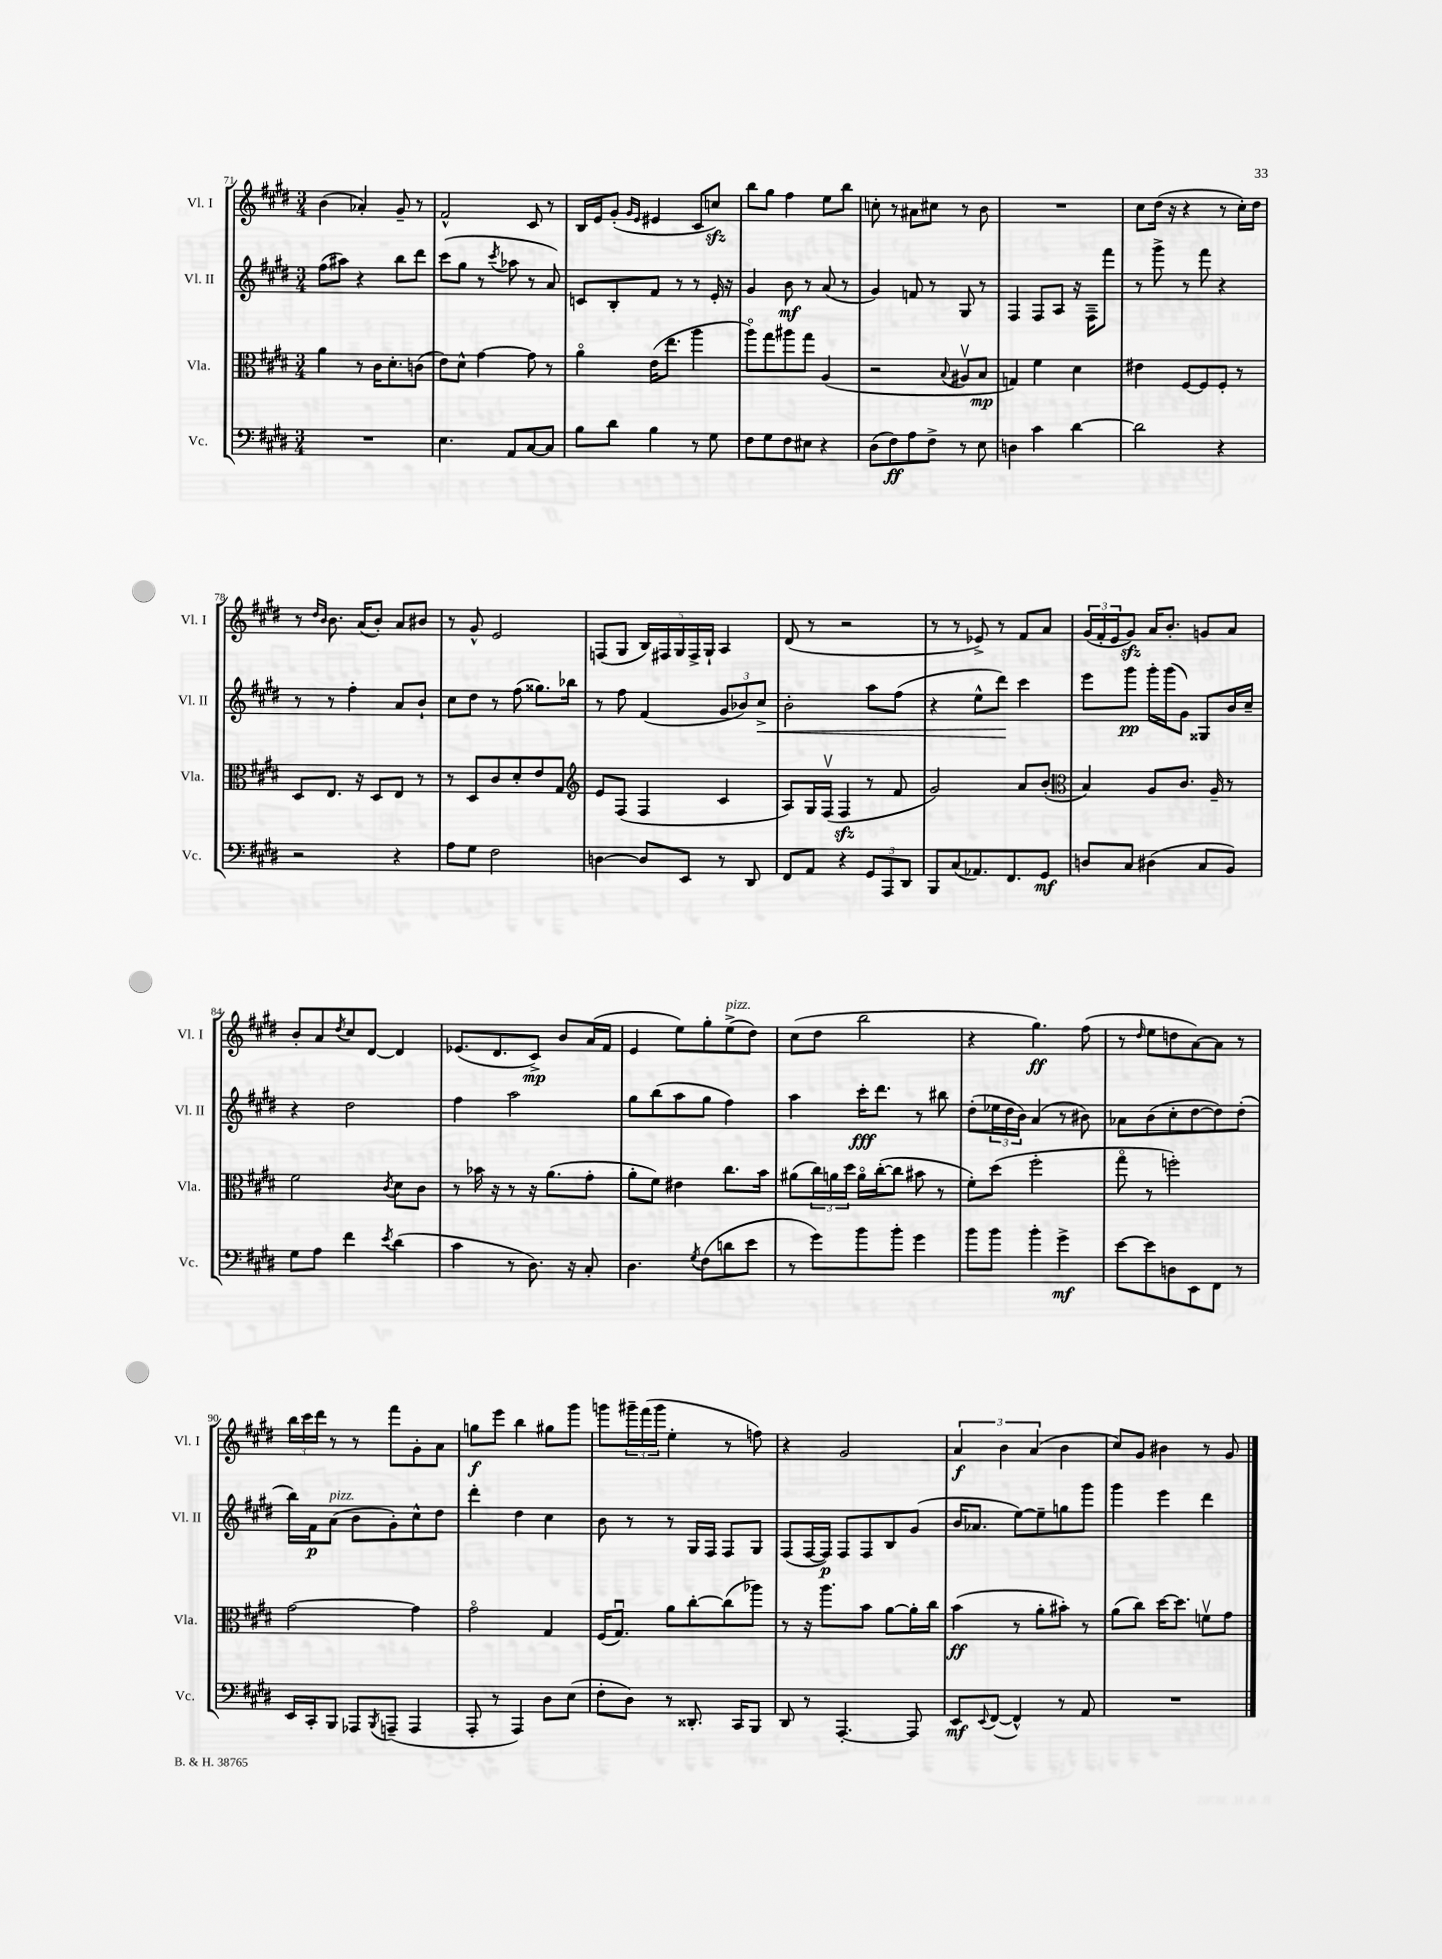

**kern	**dynam	**kern	**dynam	**kern	**dynam	**kern	**dynam
*part4	*part4	*part3	*part3	*part2	*part2	*part1	*part1
*staff4	*staff4	*staff3	*staff3	*staff2	*staff2	*staff1	*staff1
*I"Vc.	*	*I"Vla.	*	*I"Vl. II	*	*I"Vl. I	*
*I'Vc.	*	*I'Vla.	*	*I'Vl. II	*	*I'Vl. I	*
*clefF4	*	*clefC3	*	*clefG2	*	*clefG2	*
*k[f#c#g#d#]	*	*k[f#c#g#d#]	*	*k[f#c#g#d#]	*	*k[f#c#g#d#]	*
*M3/4	*	*M3/4	*	*M3/4	*	*M3/4	*
=71	=71	=71	=71	=71	=71	=71	=71
2.r	.	4a\	.	(8ff#\L	.	(4b\	.
.	.	.	.	8aa#X\J)	.	.	.
.	.	8r	.	4r	.	4a-X'/)	.
.	.	16c#\KL	.	.	.	.	.
.	.	8.d#'\	.	.	.	.	.
.	.	.	.	8bb\L	.	8g#~/	.
.	.	(8cn\J	.	8ddd#\J	.	8r	.
=72	=72	=72	=72	=72	=72	=72	=72
4.E\	.	8e\L)	.	(8ccc#\L	.	2f#^^/	.
.	.	8d#^^\J	.	8gg#\J	.	.	.
.	.	[4g#\	.	8r	.	.	.
.	.	.	.	8qccc#/	.	.	.
8AA/L	.	.	.	8aa-X\	.	.	.
[8C#/	.	8g#\]	.	8r	.	8c#/	.
8C#/J]	.	8r	.	8a/)	.	8r	.
=73	=73	=73	=73	=73	=73	=73	=73
8B\L	.	4a\	.	8cn/L	.	16B/LL	.
.	.	.	.	.	.	16e/J	.
8d#\J	.	.	.	8B'/	.	(8g#'/J	.
.	.	.	.	.	.	16qqg#/LL	.
.	.	.	.	.	.	16qqe/JJ	.
4B\	.	(16e\KL	.	8f#/J	.	4e#X/	.
.	.	8.ee\J	.	.	.	.	.
.	.	.	.	8r	.	.	.
8r	.	4aa\	.	8r	.	8c#/L	.
8G#\	.	.	.	16e'/	.	8ccnzz/J)	.
.	.	.	.	16r	.	.	.
=74	=74	=74	=74	=74	=74	=74	=74
8F#\L	.	8aa\L)	.	4g#/	.	8bb\L	.
8G#\	.	8gg#\	.	.	.	8gg#\J	.
8F#\	.	8aa#X\	.	8b\	mf	4ff#\	.
8E#X\J	.	8gg#\J	.	8r	.	.	.
4r	.	(4A/	.	(8a/	.	8ee\L	.
.	.	.	.	8r	.	8bb\J	.
=75	=75	=75	=75	=75	=75	=75	=75
(8D#\L	.	2r	.	4g#/)	.	8ccn'\	.
8F#\)	ff	.	.	.	.	8r	.
8A\	.	.	.	8fn/	.	8a#X\L	.
8F#^\J	.	.	.	8r	.	8cc#X\J	.
.	.	8qqB/	.	.	.	.	.
8r	.	8A#Xv/L	.	8G#/	.	8r	.
8E\	.	8B/J	mp	8r	.	8b\	.
=76	=76	=76	=76	=76	=76	=76	=76
4Dn\	.	4Gn/)	.	4F#/	.	2.r	.
4c#\	.	4f#\	.	8F#/L	.	.	.
.	.	.	.	8A/J	.	.	.
[4d#\	.	4d#\	.	16r	.	.	.
.	.	.	.	16F#~\KL	.	.	.
.	.	.	.	8fff#\J	.	.	.
=77	=77	=77	=77	=77	=77	=77	=77
2d#\]	.	4e#X\	.	8r	.	8cc#\L	.
.	.	.	.	8ggg#^\	.	(16dd#\Jk	.
.	.	.	.	.	.	16r	.
.	.	[8F#/L	.	8r	.	4r	.
.	.	8F#/]	.	8fff#\	.	.	.
4r	.	8F#'/J	.	4r	.	8r	.
.	.	8r	.	.	.	16cc#'\LL)	.
.	.	.	.	.	.	16dd#\JJ	.
!!LO:LB:g=z
=78	=78	=78	=78	=78	=78	=78	=78
2r	.	8D#/L	.	8r	.	8r	.
.	.	.	.	.	.	16qqdd#/LL	.
.	.	.	.	.	.	16qqb/JJ	.
.	.	8.E/J	.	8r	.	8.b\	.
.	.	.	.	4ff#'\	.	.	.
.	.	16r	.	.	.	(16a/KL	.
.	.	8D#/L	.	.	.	8b'/J)	.
4r	.	8E/J	.	8a/L	.	8a/L	.
.	.	8r	.	8b`/J	.	8b#X/J	.
=79	=79	=79	=79	=79	=79	=79	=79
8A\L	.	8r	.	8cc#\L	.	8r	.
8G#\J	.	8D#/L	.	8dd#\J	.	8g#^^/	.
2F#\	.	8c#/	.	8r	.	2e/	.
.	.	8d#'/	.	(8ff#\	.	.	.
.	.	8e/	.	8.gg##X\L)	.	.	.
.	.	8G#/J	.	.	.	.	.
.	.	.	.	16bb-X\Jk	.	.	.
=80	=80	=80	=80	=80	=80	=80	=80
*	*	*clefG2	*	*	*	*	*
[4Dn\	.	8e/L	.	8r	.	(8Fn/L	.
.	.	(8F#/J	.	8ff#\	.	8G#/J	.
8D/L]	.	4F#/	.	(4f#/	.	20B/LL)	.
.	.	.	.	.	.	20F#X/	.
.	.	.	.	.	.	20G#/	.
8EE/J	.	.	.	.	.	.	.
.	.	.	.	.	.	20F#^/	.
.	.	.	.	.	.	20G#`/JJ	.
8r	.	4c#/	.	12g#/L	.	4A/	.
.	.	.	.	12b-X/)	.	.	.
8DD#/	.	.	.	.	.	.	.
!	!	!	!	!	!LO:HP:b	!	!
.	.	.	.	12cc#^/J	<	.	.
=81	=81	=81	=81	=81	=81	=81	=81
8FF#/L	.	8A/L)	.	2b'\	.	(8d#/	.
8AA/J	.	16G#/L	.	.	.	8r	.
.	.	(16F#v/JJ	.	.	.	.	.
4r	.	4F#zz/	.	.	.	2r	.
12GG#/L	.	8r	.	8aa\L	.	.	.
12AAA/	.	.	.	.	.	.	.
.	.	8f#/	.	(8ff#\J	.	.	.
12DD#/J	.	.	.	.	.	.	.
=82	=82	=82	=82	=82	=82	=82	=82
8BBB/L	.	2g#/)	.	4r	.	8r	.
(8C#/	.	.	.	.	.	8r	.
8.AA-X/)	.	.	.	8ee^^\L	.	8e-X^/)	.
.	.	.	.	8ddd#\J)	.	8r	.
8.FF#/	.	.	.	.	.	.	.
.	.	8a/L	.	4ccc#\	[	8f#/L	.
8GG#/J	mf	(8b'/J	.	.	.	8a/J	.
=83	=83	=83	=83	=83	=83	=83	=83
*	*	*clefC3	*	*	*	*	*
8Dn/L	.	4B/)	.	8eee\L	.	(24g#/LL	.
.	.	.	.	.	.	24f#'/	.
.	.	.	.	.	.	24e/J	.
8C#/J	.	.	.	8ggg#\J	pp	8g#zz/J)	.
(4D#X\	.	8A/L	.	16ggg#'\LL	.	16a/KL	.
.	.	.	.	(16ggg#\J	.	8.b'/J	.
.	.	8.c#/J	.	8g#\J)	.	.	.
8C#/L	.	.	.	8G##X/L	.	8gn/L	.
.	.	16A~/	.	.	.	.	.
8BB/J)	.	8r	.	16b/L	.	8a/J	.
.	.	.	.	16cc#~/JJ	.	.	.
!!LO:LB:g=z
=84	=84	=84	=84	=84	=84	=84	=84
8G#\L	.	2f#\	.	4r	.	8b'/L	.
8A\J	.	.	.	.	.	8a/	.
.	.	.	.	.	.	8qdd#/	.
4f#\	.	.	.	2dd#\	.	8cc#/	.
.	.	.	.	.	.	[8d#/J	.
8qe/	.	8qc#/	.	.	.	.	.
(4d#\	.	8d#\L	.	.	.	4d#/]	.
.	.	8c#\J	.	.	.	.	.
=85	=85	=85	=85	=85	=85	=85	=85
4c#\	.	8r	.	4ff#\	.	(8.e-X/L	.
.	.	16b-X\	.	.	.	.	.
.	.	16r	.	.	.	8.d#/	.
8r	.	8r	.	2aa\	.	.	.
8.D#\)	.	16r	.	.	.	8c#^/J)	mp
.	.	(8.a\L	.	.	.	.	.
.	.	.	.	.	.	8b/L	.
16r	.	.	.	.	.	.	.
8C#'/	.	8g#'\J	.	.	.	(16a/L	.
.	.	.	.	.	.	16f#/JJ	.
=86	=86	=86	=86	=86	=86	=86	=86
4.D#\	.	8a'\L	.	8gg#\L	.	4e/	.
.	.	8f#\J)	.	(8bb\	.	.	.
.	.	4e#X\	.	8aa\	.	8ee\L)	.
8qG#/	.	.	.	.	.	.	.
(8F#\L	.	.	.	8gg#\J	.	8gg#'\	.
!	!	!	!	!	!	!LO:TX:a:i:t=pizz.	!
8dn\	.	8.cc#\L	.	4ff#\)	.	(8ee^\	.
8e\J	.	.	.	.	.	8dd#\J)	.
.	.	16b\Jk	.	.	.	.	.
=87	=87	=87	=87	=87	=87	=87	=87
8r	.	(8a#X\L	.	4aa\	.	(8cc#\L	.
8g#\L)	.	24cc#\L)	.	.	.	8dd#\J	.
.	.	24an\	.	.	.	.	.
.	.	24dd#\JJ	.	.	.	.	.
8b\	.	16a\LL	.	16ccc#'\KL	fff	2bb\	.
.	.	([16cc#'\J	.	8.ddd#\J	.	.	.
8b'\J	.	8cc#\J]	.	.	.	.	.
4g#\	.	8b#X\	.	8r	.	.	.
.	.	8r	.	8bb#X\	.	.	.
=88	=88	=88	=88	=88	=88	=88	=88
8b\L	.	8f#'\L)	.	(8dd#'\L	.	4r	.
8b\J	.	(8dd#\J	.	24ee-X\L	.	.	.
.	.	.	.	24dd#\	.	.	.
.	.	.	.	24b\JJ)	.	.	.
4b'\	.	2ff#'\	.	(4a/	.	4.gg#\)	ff
4g#^\	mf	.	.	8r	.	.	.
.	.	.	.	8b#X\)	.	(8ff#\	.
=89	=89	=89	=89	=89	=89	=89	=89
[8e\L	.	8gg#\	.	8a-X\L	.	8r	.
.	.	.	.	.	.	16qqdd#/	.
8e\]	.	8r	.	(8b\	.	8ee\L	.
8Dn\	.	2ffn'\)	.	8cc#'\	.	8ddn\	.
8EE\	.	.	.	[8dd#\	.	[8a\)	.
8FF#\J	.	.	.	8dd#\])	.	8a\J]	.
8r	.	.	.	(8dd#'\J	.	8r	.
!!LO:LB:g=z
=90	=90	=90	=90	=90	=90	=90	=90
16EE/LL	.	[2g#\	.	16bb\LL)	.	24bb\LL	.
.	.	.	.	.	.	24ccc#\	.
16CC#'/J	.	.	.	16f#\J	p	.	.
.	.	.	.	.	.	24ddd#\JJ	.
!	!	!	!	!LO:TX:a:i:t=pizz.	!	!	!
8BBB/J	.	.	.	(8a\J	.	8r	.
8AAA-X/L	.	.	.	8b\L	.	8r	.
8qBBB/	.	.	.	.	.	.	.
(8AAAn~/J	.	.	.	8g#'\)	.	8fff#\L	.
4AAA/	.	4g#\]	.	8cc#^^\	.	8g#'\	.
.	.	.	.	8dd#\J	.	8a\J	.
=91	=91	=91	=91	=91	=91	=91	=91
8AAA'/	.	2g#\	.	4ddd#'\	.	8ggn\L	f
8r	.	.	.	.	.	8eee\J	.
4AAA/)	.	.	.	4dd#\	.	4bb\	.
8D#\L	.	4G#/	.	4cc#\	.	8gg#X\L	.
(8E\J	.	.	.	.	.	8ggg#\J	.
=92	=92	=92	=92	=92	=92	=92	=92
8F#'\L	.	(16F#/KL	.	8b\	.	8gggn\L	.
.	.	8.G#u/J)	.	.	.	.	.
8D#\J)	.	.	.	8r	.	24ggg#X~\L	.
.	.	.	.	.	.	(24fff#\	.
.	.	.	.	.	.	24ggg#\JJ	.
8r	.	8a\L	.	8r	.	4ee'\	.
8.DD##X'/	.	[8cc#'\	.	16G#/LL	.	.	.
.	.	.	.	16F#/JJ	.	.	.
.	.	(8cc#\]	.	8F#/L	.	8r	.
16CC#/KL	.	.	.	.	.	.	.
8BBB/J	.	8aa-X\J)	.	8G#/J	.	8ffn\)	.
=93	=93	=93	=93	=93	=93	=93	=93
8DD#/	.	8r	.	(8F#/L	.	4r	.
8r	.	16r	.	[16F#/L	.	.	.
.	.	8.aa\L	.	16F#/JJ])	p	.	.
[4.AAA'/	.	.	.	8F#/L	.	2g#/	.
.	.	8b\J	.	8F#/	.	.	.
.	.	[8a\L	.	8B/	.	.	.
8AAA/]	.	16a'\L]	.	(8g#/J	.	.	.
.	.	16cc#\JJ	.	.	.	.	.
=94	=94	=94	=94	=94	=94	=94	=94
8EE/L	mf	(4b\	ff	16b/KL	.	6a/	f
.	.	.	.	8.a-X/J	.	.	.
8qqEE/	.	.	.	.	.	.	.
([8FF#/J	.	.	.	.	.	.	.
.	.	.	.	.	.	6b\	.
4FF#^^/])	.	8r	.	[8ee\L)	.	.	.
.	.	.	.	.	.	(6a/	.
.	.	8a'\L	.	8ee~\]	.	.	.
8r	.	8b#X'\J)	.	8ggn\	.	4b\	.
8AA/	.	8r	.	8ggg#\J	.	.	.
=95	=95	=95	=95	=95	=95	=95	=95
2.r	.	(8a\L	.	4ggg#\	.	8cc#/L)	.
.	.	8cc#\J)	.	.	.	8g#/J	.
.	.	[16dd#\KL	.	4eee\	.	4b#X\	.
.	.	8.dd#\J]	.	.	.	.	.
.	.	8fnv\L	.	4ddd#\	.	8r	.
.	.	8g#\J	.	.	.	8g#/	.
==	==	==	==	==	==	==	==
*-	*-	*-	*-	*-	*-	*-	*-
